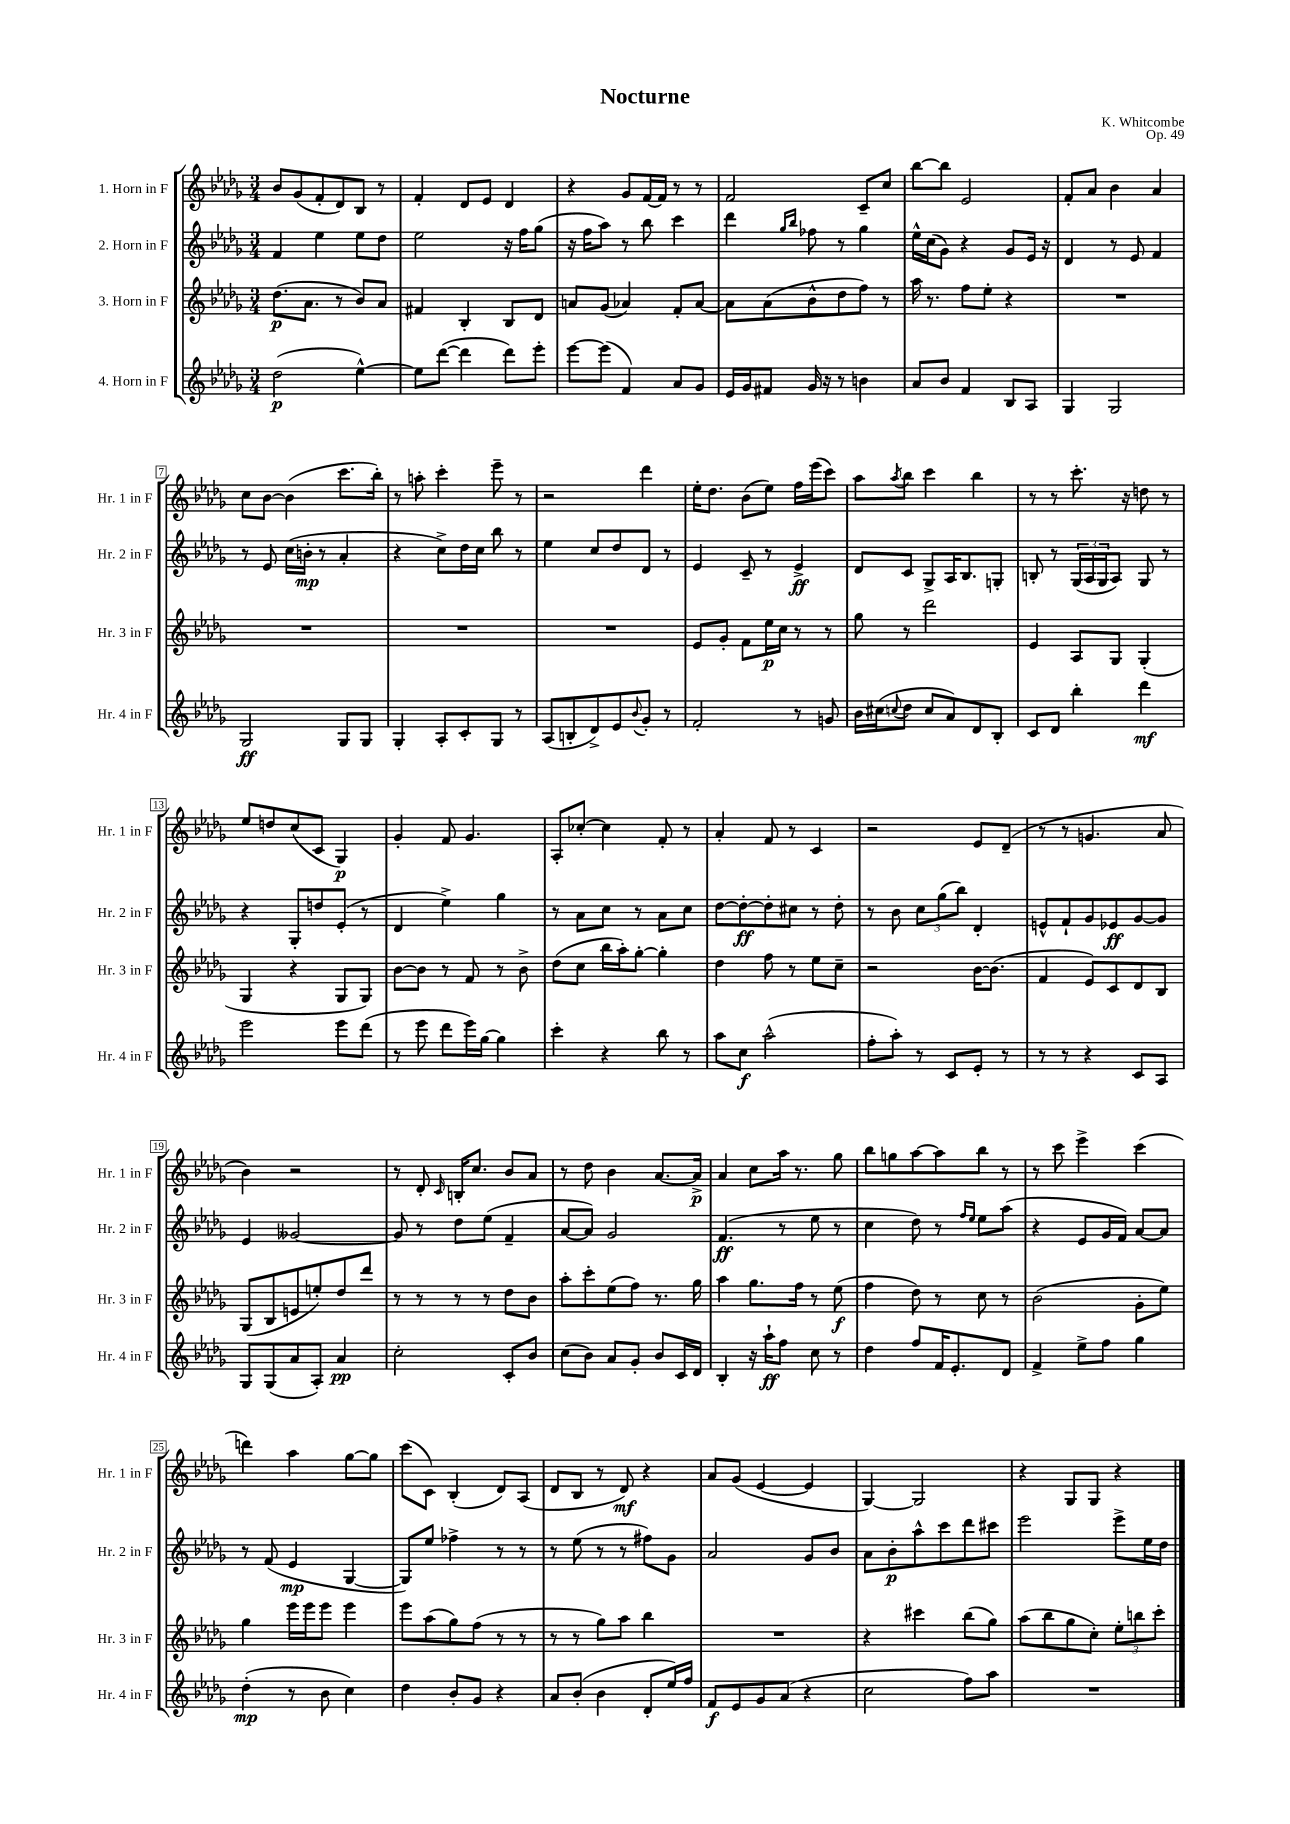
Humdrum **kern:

**kern	**kern	**kern	**kern
*staff4	*staff3	*staff2	*staff1
*clefG2	*clefG2	*clefG2	*clefG2
*k[b-e-a-d-g-]	*k[b-e-a-d-g-]	*k[b-e-a-d-g-]	*k[b-e-a-d-g-]
*M3/4	*M3/4	*M3/4	*M3/4
(2dd-	(8.dd-	4f	8b-
.	.	.	(8g-
.	8.a-	.	.
.	.	4ee-	8f'
.	8r	.	8d-)
[4ee-^^)	8b-)	8ee-	8B-
.	8a-	8dd-	8r
=	=	=	=
8ee-]	4f#	2ee-	4f'
([8ddd-	.	.	.
4ddd-]	4B-'	.	8d-
.	.	.	8e-
8ddd-)	8B-	16r	4d-
.	.	16ff	.
8eee-'	8d-	(8gg-	.
=	=	=	=
[8eee-	8a	16r	4r
.	.	16ff	.
(8eee-]	(8g-	8aa-)	.
4f)	4a-)	8r	8g-
.	.	8bb-	[16f
.	.	.	16f]
8a-	8f'	4ccc	8r
8g-	[8a-	.	8r
=	=	=	=
16e-	8a-]	4ddd-	2f
16g-	.	.	.
8f#	(8a-	.	.
.	.	16qqgg-	.
.	.	16qqbb-	.
16g-	8b-^^	8ff-	.
16r	.	.	.
8r	8dd-	8r	.
4b	8ff)	4gg-	8c~
.	8r	.	8cc
=	=	=	=
8a-	16aa-	16ee-^^	[8bb-
.	8.r	(16cc	.
8b-	.	8g-)	8bb-]
4f	8ff	4r	2e-
.	8ee-'	.	.
8B-	4r	8g-	.
8A-	.	16e-	.
.	.	16r	.
=	=	=	=
4G-	2.r	4d-	8f'
.	.	.	8a-
2G-	.	8r	4b-
.	.	8e-	.
.	.	4f	4a-
=	=	=	=
2G-	2.r	8r	8cc
.	.	8e-	[8b-
.	.	(16cc	(4b-]
.	.	16b'	.
.	.	8r	.
8G-	.	4a-'	8.ccc
8G-	.	.	.
.	.	.	16bb-')
=	=	=	=
4G-'	2.r	4r	8r
.	.	.	8aa'
8A-'	.	8cc^)	4ccc'
8c'	.	16dd-	.
.	.	16cc	.
8G-	.	8bb-	8eee-~
8r	.	8r	8r
=	=	=	=
(8A-	2.r	4ee-	2r
8B'	.	.	.
8d-^)	.	8cc	.
8e-	.	8dd-	.
8qqb-	.	.	.
8g-'	.	8d-	4ddd-
8r	.	8r	.
=	=	=	=
2f'	8e-	4e-	16ee-'
.	.	.	8.dd-
.	8g-'	.	.
.	8f	8c~	(8b-
.	16ee-	8r	8ee-)
.	16cc	.	.
8r	8r	4e-^	16ff
.	.	.	(16eee-
8g	8r	.	8ccc)
=	=	=	=
16b-	8gg-	8d-	8aa-
(16cc#	.	.	.
8qqcc	.	.	8qaa-
8dd-	8r	8c	8bb-
8cc	2ddd-	8G-^	4ccc
8a-)	.	16A-	.
.	.	8.B-	.
8d-	.	.	4bb-
8B-'	.	8G'	.
=	=	=	=
8c	4e-	8B'	8r
8d-	.	8r	8r
4bb-'	8A-	(24G-	8.ccc'
.	.	24A-	.
.	.	24G-	.
.	8G-	8A-)	.
.	.	.	16r
4ddd-	(4G-'	8G-	8dd
.	.	8r	8r
=	=	=	=
2eee-	4G-	4r	8ee-
.	.	.	8dd
.	4r	8G-'	(8cc
.	.	8dd	8c
8eee-	8G-	(8e-'	4G-)
(8ddd-	8G-)	8r	.
=	=	=	=
8r	[8b-	4d-	4g-'
8eee-	8b-]	.	.
8ddd-	8r	4ee-^)	8f
16eee-)	8f	.	4.g-
[16gg-	.	.	.
4gg-]	8r	4gg-	.
.	8b-^	.	.
=	=	=	=
4ccc'	(8dd-	8r	8A-'
.	8cc	8a-	[8cc-'
4r	16bb-	8cc	4cc-]
.	16aa-')	.	.
.	[8gg-'	8r	.
8bb-	4gg-']	8a-	8f'
8r	.	8cc	8r
=	=	=	=
8aa-	4dd-	[8dd-	4a-'
8cc	.	8dd-'_	.
(2aa-^^	8ff	8dd-']	8f
.	8r	8cc#	8r
.	8ee-	8r	4c
.	8cc~	8dd-'	.
=	=	=	=
8ff'	2r	8r	2r
8aa-')	.	8b-	.
8r	.	12cc	.
.	.	(12gg-	.
8c	.	.	.
.	.	12bb-)	.
8e-'	[16b-	4d-'	8e-
.	(8.b-]	.	.
8r	.	.	(8d-~
=	=	=	=
8r	4f	8e^^	8r
8r	.	8f`	8r
4r	8e-)	8g-	4.g
.	8c	8e-	.
8c	8d-	[8g-	.
8A-	8B-	8g-]	8a-
=	=	=	=
8G-	(8G-	4e-	4b-)
(8G-	8B-	.	.
8a-	8e	[2g--	2r
8A-')	8ee')	.	.
4a-	8dd-	.	.
.	8ddd-	.	.
=	=	=	=
2cc'	8r	8g--]	8r
.	8r	8r	8d-'
.	.	.	16qqc
.	8r	8dd-	16B'
.	.	.	8.cc
.	8r	(8ee-	.
8c'	8dd-	4f~	8b-
8b-	8b-	.	8a-
=	=	=	=
(8cc	8aa-'	[8a-	8r
8b-)	8ccc'	8a-])	8dd-
8a-	(8ee-	2g-	4b-
8g-'	8ff)	.	.
8b-	8.r	.	[8.a-
16c	.	.	.
16d-	16gg-	.	16a-^]
=	=	=	=
4B-'	4aa-	(4.f	4a-
16r	8.gg-	.	8cc
16aa-`	.	.	.
8ff	.	8r	16aa-
.	16ff	.	8.r
8cc	8r	8ee-	.
8r	(8ee-	8r	8gg-
=	=	=	=
4dd-	4ff	4cc	8bb-
.	.	.	8gg
8ff	8dd-)	8dd-)	[8aa-
16f	8r	8r	8aa-]
8.e-'	.	.	.
.	.	16qqff	.
.	.	16qqee-	.
.	8cc	8ee-	8bb-
8d-	8r	(8aa-	8r
=	=	=	=
4f^	(2b-	4r	8r
.	.	.	8ccc
8ee-^	.	8e-	4eee-^
8ff	.	16g-	.
.	.	16f)	.
4gg-	8g-'	[8a-	(4ccc
.	8ee-)	8a-]	.
=	=	=	=
(4dd-'	4gg-	8r	4ddd)
.	.	(8f	.
8r	16eee-	4e-	4aa-
.	16eee-	.	.
8b-	8eee-	.	.
4cc)	4eee-	[4G-	[8gg-
.	.	.	8gg-]
=	=	=	=
4dd-	8eee-	8G-])	(8ccc
.	(8aa-	8ee-	8c)
8b-'	8gg-)	4ff-^	(4B-'
8g-	(8ff	.	.
4r	8r	8r	8d-)
.	8r	8r	(8A-
=	=	=	=
8a-	8r	8r	8d-
(8b-'	8r	(8ee-	8B-
4b-	8gg-)	8r	8r
.	8aa-	8r	8d-)
8d-'	4bb-	8ff#)	4r
16ee-)	.	8g-	.
16ff	.	.	.
=	=	=	=
8f	2.r	2a-	8a-
8e-	.	.	(8g-
8g-	.	.	[4e-
(8a-	.	.	.
4r	.	8g-	4e-]
.	.	8b-	.
=	=	=	=
2cc	4r	8a-	[4G-)
.	.	8b-'	.
.	4ccc#	8aa-^^	2G-]
.	.	8ccc	.
8ff)	(8bb-	8ddd-	.
8aa-	8gg-)	8ccc#	.
=	=	=	=
2.r	(8aa-	2eee-	4r
.	8bb-	.	.
.	8gg-	.	8G-
.	8cc')	.	8G-
.	12ee-'	8eee-^	4r
.	12bb	.	.
.	.	16ee-	.
.	12ccc'	.	.
.	.	16dd-	.
==	==	==	==
*-	*-	*-	*-
